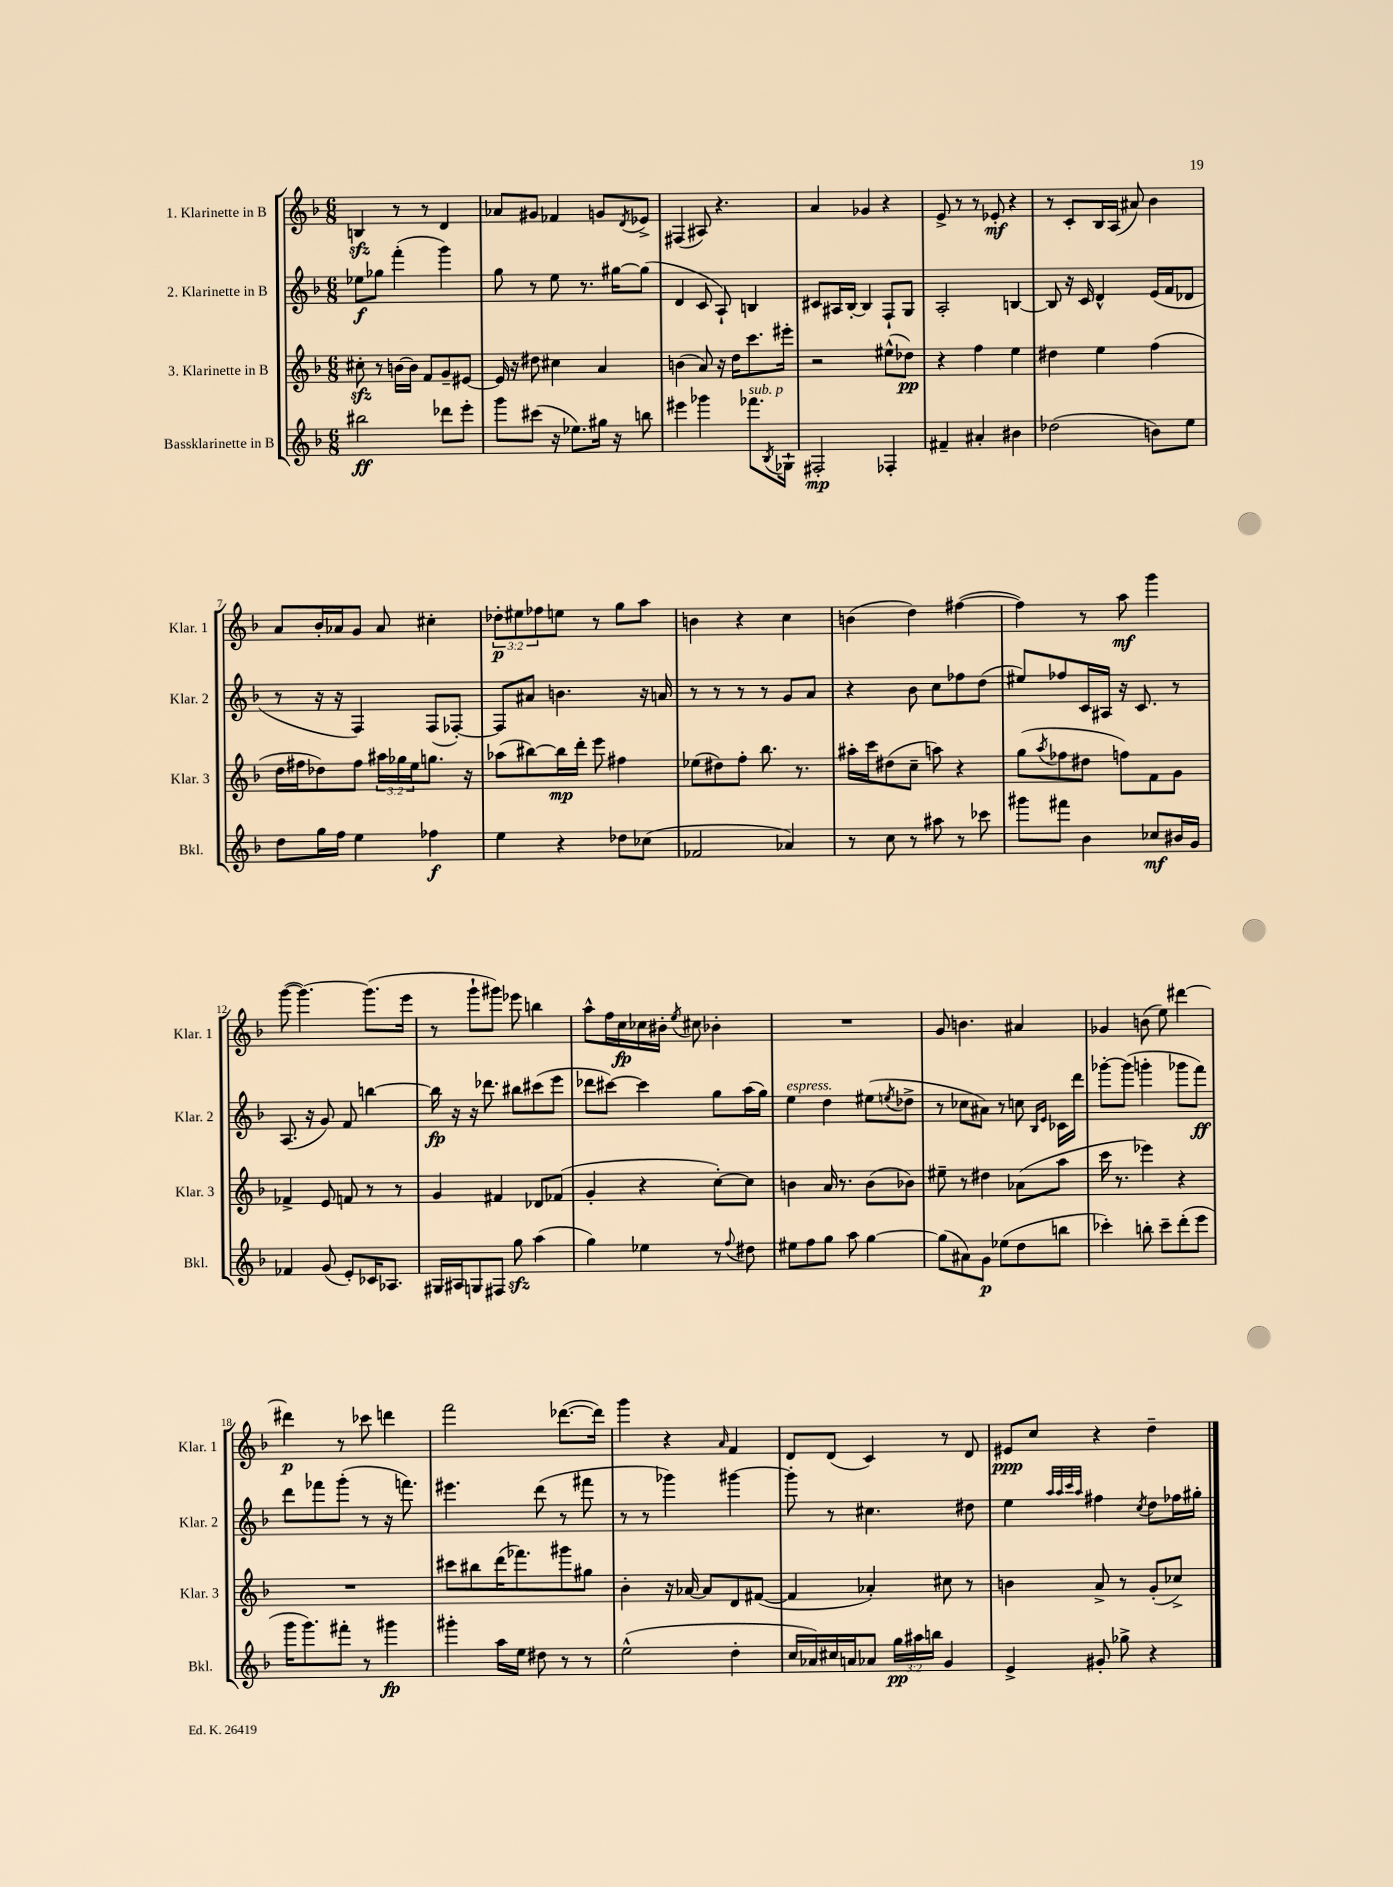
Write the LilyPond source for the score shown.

<<
\new StaffGroup <<
\new Staff = "s0" \with { instrumentName = "1. Klarinette in B" shortInstrumentName = "Klar. 1" } {
    \clef treble \key f \major \numericTimeSignature \time 6/8 \override Staff.TupletNumber.text = #tuplet-number::calc-fraction-text
    b4\sfz r8 r8 d'4 |
    aes'8 gis'8 fes'4 g'8 \acciaccatura { d'8 } ees'8-> |
    fis4( ais8) r4. |
    a'4 ges'4 r4 |
    e'8-> r8 r8 ees'8-.\mf r4 |
    r8 c'8-. bes16 a16( ais'8) bes'4 |
    a'8 bes'16-. aes'16 g'8 aes'8 cis''4-. |
    \tuplet 3/2 { des''8-.\p eis''8 fes''8 } e''8 r8 g''8 a''8 |
    b'4 r4 c''4 |
    b'4( d''4) fis''4~( |
    fis''4) r8 a''8\mf g'''4 |
    g'''8~( g'''4.~) g'''8.( e'''16 |
    r8 g'''8-! gis'''8) ees'''8 b''4 |
    a''8-^ f''16 c''16\fp ces''16 bis'16-. \acciaccatura { e''8 } cis''8 bes'4-. |
    R2. |
    g'8 b'4. ais'4 |
    ges'4 b'8( e''8) dis'''4~ |
    dis'''4\p r8 ces'''8 d'''4 |
    f'''2 des'''8.~( des'''16) |
    g'''4 r4 \grace { a'16 } f'4 |
    d'8 d'8( c'4) r8 d'8 |
    eis'8\ppp c''8 r4 d''4-- \bar "|." |
}
\new Staff = "s1" \with { instrumentName = "2. Klarinette in B" shortInstrumentName = "Klar. 2" } {
    \clef treble \key f \major \numericTimeSignature \time 6/8
    ees''8\f ges''8 f'''4-.( g'''4) |
    g''8 r8 e''8 r8. gis''16~ gis''8( |
    d'4 c'8 a8-!) b4 |
    cis'8 ais16 bes16~-. bes4 f8-! g8 |
    a2-. b4~ |
    b8 r16 c'16 d'4-^ e'16( f'16 des'8 |
    r8 r16 r16 f4) f8( fes8~-.) |
    fes8 ais'8 b'4. r16 a'16 |
    r8 r8 r8 r8 g'8 a'8 |
    r4 bes'8 c''8 fes''8 d''8( |
    eis''8) fes''8 c'16 ais16 r16 c'8. r8 |
    a8.( r16 g'8) f'8 b''4~ |
    b''16\fp r16 r16 des'''8. bis''8 cis'''8( e'''8 |
    des'''8 cis'''8~) cis'''4 g''8 a''16( g''16) |
    e''4^\markup { \italic "espress." } d''4 eis''8( \acciaccatura { e''8 } des''8-> |
    r8 ces''8 ais'8) r8 c''8 \grace { bes16 e'16 } ces'16 d'''16 |
    ges'''8~-. ges'''8( g'''4-. ges'''8 f'''8\ff) |
    d'''8 fes'''8 g'''8-.( r8 r16 f'''8.) |
    eis'''4. d'''8( r8 fis'''8 |
    r8 r8 ges'''4) gis'''4~ |
    gis'''8-. r8 cis''4. dis''8 |
    e''4 \grace { a''32 a''32 c'''32 a''32 } fis''4 \acciaccatura { c''8 } d''8 fes''16 gis''16-. \bar "|." |
}
\new Staff = "s2" \with { instrumentName = "3. Klarinette in B" shortInstrumentName = "Klar. 3" } {
    \clef treble \key f \major \numericTimeSignature \time 6/8 \override Staff.TupletNumber.text = #tuplet-number::calc-fraction-text
    cis''8-.\sfz r8 b'16~ b'16 f'8 g'8-- eis'8~ |
    eis'16 r16 dis''8 cis''4 a'4 |
    b'4( a'8) r16 d''16 c'''8. eis'''16-. |
    r2 eis''8-^( des''8\pp) |
    r4 f''4 e''4 |
    dis''4 e''4 f''4( |
    d''16 fis''16 des''8) fis''8 \tuplet 3/2 { ais''16 ges''16 e''16 } g''8. r16 |
    aes''8( bis''8~) bis''16\mp d'''16-. e'''8 fis''4 |
    ees''8( dis''8) f''8-. bes''8. r8. |
    ais''16-. c'''16 dis''8( c''8-- a''8) r4 |
    g''8( \acciaccatura { a''8 } fes''8 dis''8 f''8) f'8 g'8 |
    fes'4-> e'8 f'8 r8 r8 |
    g'4 fis'4 des'8 fes'8( |
    g'4-. r4 c''8~-.) c''8 |
    b'4 a'16 r8. b'8( bes'8) |
    eis''8-- r8 dis''4 aes'8( a''8 |
    c'''16 r8. ees'''4) r4 |
    R2. |
    cis'''8 bis''8 d'''16( fes'''8.) gis'''8 gis''8 |
    bes'4-. r16 aes'16~ aes'8 d'8 fis'8~( |
    fis'4 aes'4-.) cis''8 r8 |
    b'4 a'8-> r8 g'8-.( ces''8->) \bar "|." |
}
\new Staff = "s3" \with { instrumentName = "Bassklarinette in B" shortInstrumentName = "Bkl." } {
    \clef treble \key f \major \numericTimeSignature \time 6/8 \override Staff.TupletNumber.text = #tuplet-number::calc-fraction-text
    bis''2\ff des'''8 e'''8-. |
    g'''8 cis'''8( r16 ees''8.) gis''16 r16 b''8 |
    eis'''4 ges'''4 fes'''8.^\markup { \italic "sub. p" } \acciaccatura { bes8 } ges16-! |
    fis2-.\mp fes4-. |
    fis'4-- ais'4-. bis'4 |
    des''2( b'8) e''8 |
    d''8 g''16 f''16 e''4 fes''4\f |
    e''4 r4 des''8 ces''8( |
    fes'2 aes'4) |
    r8 c''8 r8 ais''8 r8 ces'''8 |
    gis'''8 fis'''8 bes'4 ces''8\mf bis'16 g'16 |
    fes'4 g'8( e'8-.) ces'16 aes8. |
    gis16 ais16 g8 fis8 g''8\sfz a''4( |
    g''4) ees''4 r8 \appoggiatura { f''8 } dis''8 |
    eis''8 f''8 g''8 a''8 g''4~ |
    g''8( ais'8) g'8\p ees''8( d''8 b''8 |
    ces'''4-.) b''8-. ces'''8-- d'''8-.( e'''8 |
    g'''16 g'''8.) fis'''8-. r8 gis'''4\fp |
    gis'''4-. a''16 e''16 dis''8 r8 r8 |
    e''2-^( d''4-. |
    c''16 aes'16) cis''16 a'16 aes'8 \tuplet 3/2 { g''16\pp ais''16 b''16 } g'4 |
    e'4-> gis'8-. ges''8-> r4 \bar "|." |
}
>>
>>
